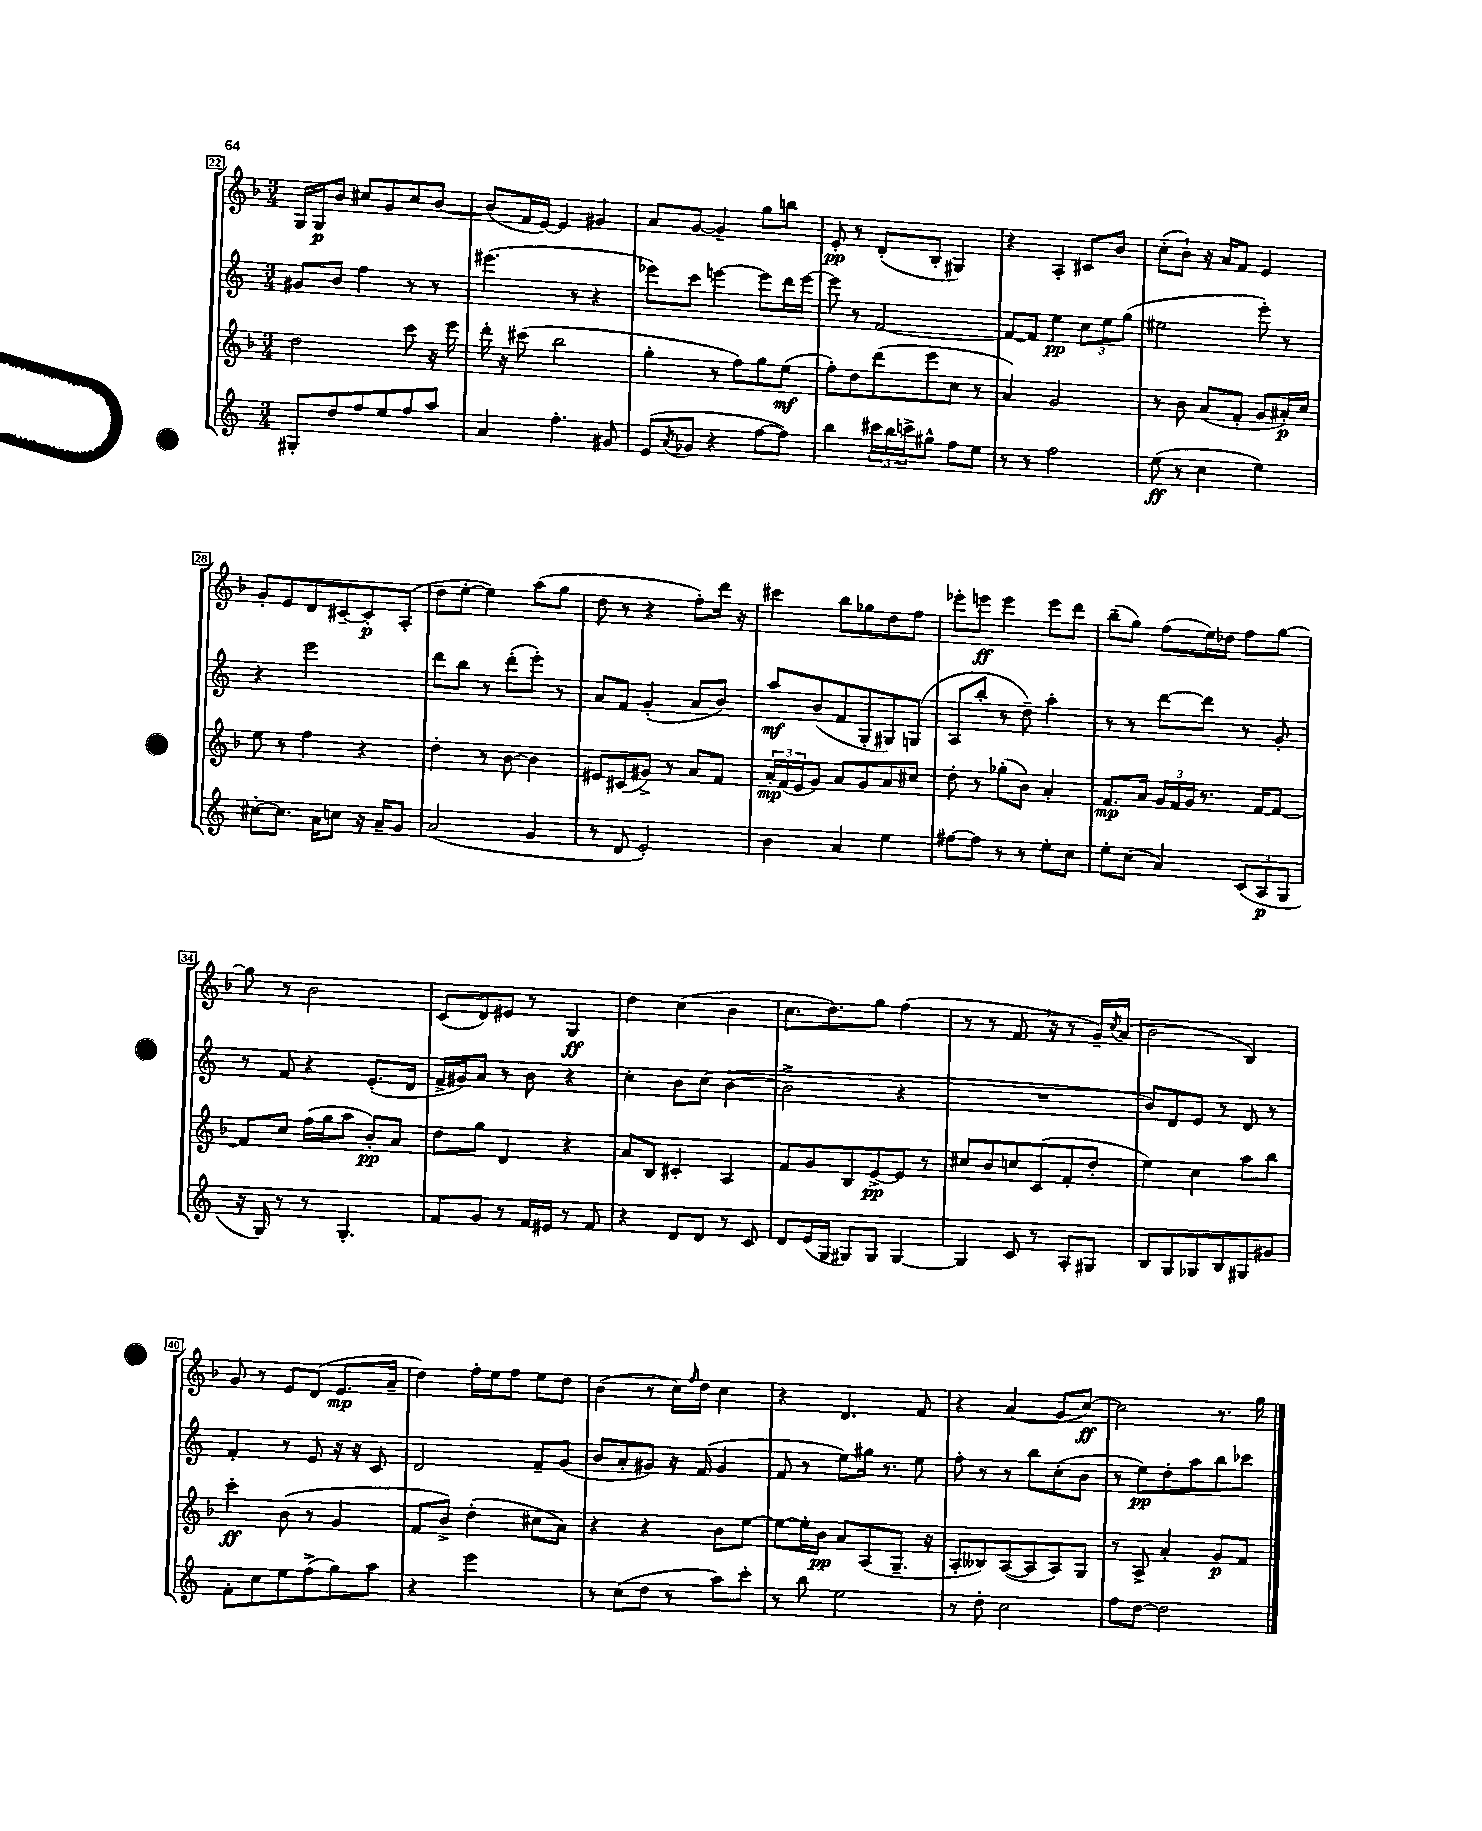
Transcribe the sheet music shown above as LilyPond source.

<<
\new StaffGroup <<
\new Staff = "s0" {
    \clef treble \key f \major \numericTimeSignature \time 3/4
    g16 g16\p bes'8 cis''8 g'8 cis''8 bes'8~ |
    bes'8( f'16 e'16~) e'4 gis'4 |
    a'8 g'8~ g'4-- g''8 b''8 |
    e'8-.\pp r8 d'8-.( bes8-. gis4) |
    r4 a4-. cis'8 bes'8 |
    c''8-.( bes'8-!) r16 a'16 f'8 e'4 |
    g'8-. e'8 d'8 cis'8~-- cis'8-.\p a8-.( |
    d''8 e''8~-. e''4) a''8( g''8 |
    d''8 r8 r4 f''8-.) d'''16 r16 |
    cis'''4 bes''8 ges''8 d''8 f''8 |
    ees'''8-. e'''8\ff e'''4 e'''8 d'''8 |
    bes''8--( g''8) f''8( e''16) des''16 f''8 g''8~ |
    g''8 r8 bes'2 |
    c'8( d'8) eis'8 r8 g4\ff |
    d''4 c''4( bes'4 |
    c''8. d''8.) g''8 f''4( |
    r8 r8 f'8. \breathe r16 r8 g'16--) \acciaccatura { c''8 } a'16( |
    bes'2 bes4) |
    g'8 r8 e'8 d'8( e'8.\mp a'16-- |
    d''4) f''16-. e''16 f''8 e''8 d''8 |
    bes'4( r8 c''16) \grace { f''16 } d''16 c''4 |
    r4 d'4. f'8 |
    r4 a'4( g'8 c''8~\ff) |
    c''2 r8. g''16 \bar "|." |
}
\new Staff = "s1" {
    \clef treble \key c \major \numericTimeSignature \time 3/4
    gis'8 b'8 f''4 r8 r8 |
    eis'''4.( r8 r4 |
    ees'''8) c'''8 e'''4~ e'''8 d'''16 e'''16~ |
    e'''8 r8 f'2~ |
    f'8~ f'8 e''4\pp \tuplet 3/2 { c''8 e''8 g''8( } |
    eis''2 e'''8-.) r8 |
    r4 e'''2 |
    d'''8 b''8 r8 d'''8-.( e'''8-.) r8 |
    a'8 f'8 g'4-.( a'8 b'8) |
    a''8\mf b'8( f'8 g8-. gis8) g8( |
    a8 b''8-. r8 d''8--) a''4-. |
    r8 r8 d'''8~ d'''8 r8 g'8-. |
    r8 f'8 r4 e'8.-.( d'16 |
    f'16-> gis'16) a'8 r8 b'8 r4 |
    c''4-. b'8 c''8( b'4~ |
    b'2-> r4 |
    R2. |
    b'8) d'8 e'8 r8 d'8 r8 |
    f'4-. r8 e'8 r16 r16 c'8 |
    d'2 f'8-- g'8( |
    b'8 a'8-. gis'8) r16 f'16( gis'4 |
    f'8 r8 e''8) gis''16 r8. e''8 |
    f''8-. r8 r8 b''8 c''8-.( b'8 |
    r8 e''8\pp) d''8-. a''8 b''8 ces'''8 \bar "|." |
}
\new Staff = "s2" {
    \clef treble \key f \major \numericTimeSignature \time 3/4
    d''2 c'''8 r16 e'''16 |
    d'''16-. r16 cis'''8( bes''2 |
    g''4-. r8 f''8) g''8 e''8\mf( |
    f''8-.) d''8 d'''8( e'''8 c''8 r8 |
    a'4) g'2 |
    r8 bes'8 a'8( f'8-. g'8 ais'16-.\p) c''16 |
    e''8 r8 f''4 r4 |
    d''4-. r8 bes'8~ bes'4 |
    eis'8 cis'8( gis'8->) r8 a'8 f'8 |
    \tuplet 3/2 { a'16-.\mp f'16( e'16 } g'8) a'8 g'8 a'8 cis''8 |
    d''8-. r8 ges''8-.( bes'8) a'4-. |
    f'8.\mp a'16 \tuplet 3/2 { g'16 f'16 g'16 } r8. f'16~ f'8~ |
    f'8 c''8 f''16( g''16 a''8 bes'8-.\pp) a'8 |
    d''8 g''8 d'4 r4 |
    a'8 bes8 cis'4-. a4 |
    f'8 g'8 bes8 e'8~->\pp e'8 r8 |
    cis''8 bes'8 c''8 c'8( f'8-. d''8-. |
    e''4) c''4 a''8 bes''8 |
    c'''4-.\ff bes'8( r8 g'4 |
    f'8 bes'8->) d''4-.( cis''8 a'8) |
    r4 r4 bes'8 e''8~ |
    e''8~ e''16-. bes'16\pp a'8 a8( g8.-- r16 |
    a8-. beses8) a8~( a8 a8) g8 |
    r8 a8-> a'4-. g'8\p f'8 \bar "|." |
}
\new Staff = "s3" {
    \clef treble \key c \major \numericTimeSignature \time 3/4
    gis8-. d''8 f''8 e''8 f''8 a''8 |
    a'4 f''4.-. gis'8 |
    e'8( \acciaccatura { a'8 } ges'8 r4 f''8~ f''8) |
    b''4 \tuplet 3/2 { cis'''16 b''16 c'''16-> } gis''8-^ f''8 e''8 |
    r8 r8 f''2 |
    e''8\ff( r8 c''4 e''4) |
    cis''8~-. cis''8. a'16 c''8 r16 a'16-- g'8 |
    a'2( g'4 |
    r8 d'8 e'2-.) |
    b'4 a'4 e''4 |
    fis''8~ fis''8 r8 r8 e''8-. c''8 |
    e''8-. c''8( a'4) \tuplet 3/2 { c'8( a8\p g8 } |
    r16 g16) r8 r8 g4.-. |
    f'8 g'8 r8 f'16 eis'16 r8 f'8 |
    r4 d'8 d'8 r8 c'8 |
    d'8 e'16( g16 gis8) gis8 gis4~ |
    gis4 c'8 r8 a8-. gis8 |
    b8 g8 ges8 b8 gis8 gis'8 |
    f'8-. c''8 e''8 f''8->( g''8) a''8 |
    r4 e'''2 |
    r8 c''8( d''8 r8 a''8) c'''8-. |
    r8 b''8 e''2 |
    r8 d''8-. c''2 |
    f''8 d''8~ d''2 \bar "|." |
}
>>
>>
\layout { \context { \Score currentBarNumber = #22 \override BarNumber.stencil = #(make-stencil-boxer 0.1 0.3 ly:text-interface::print) } }
